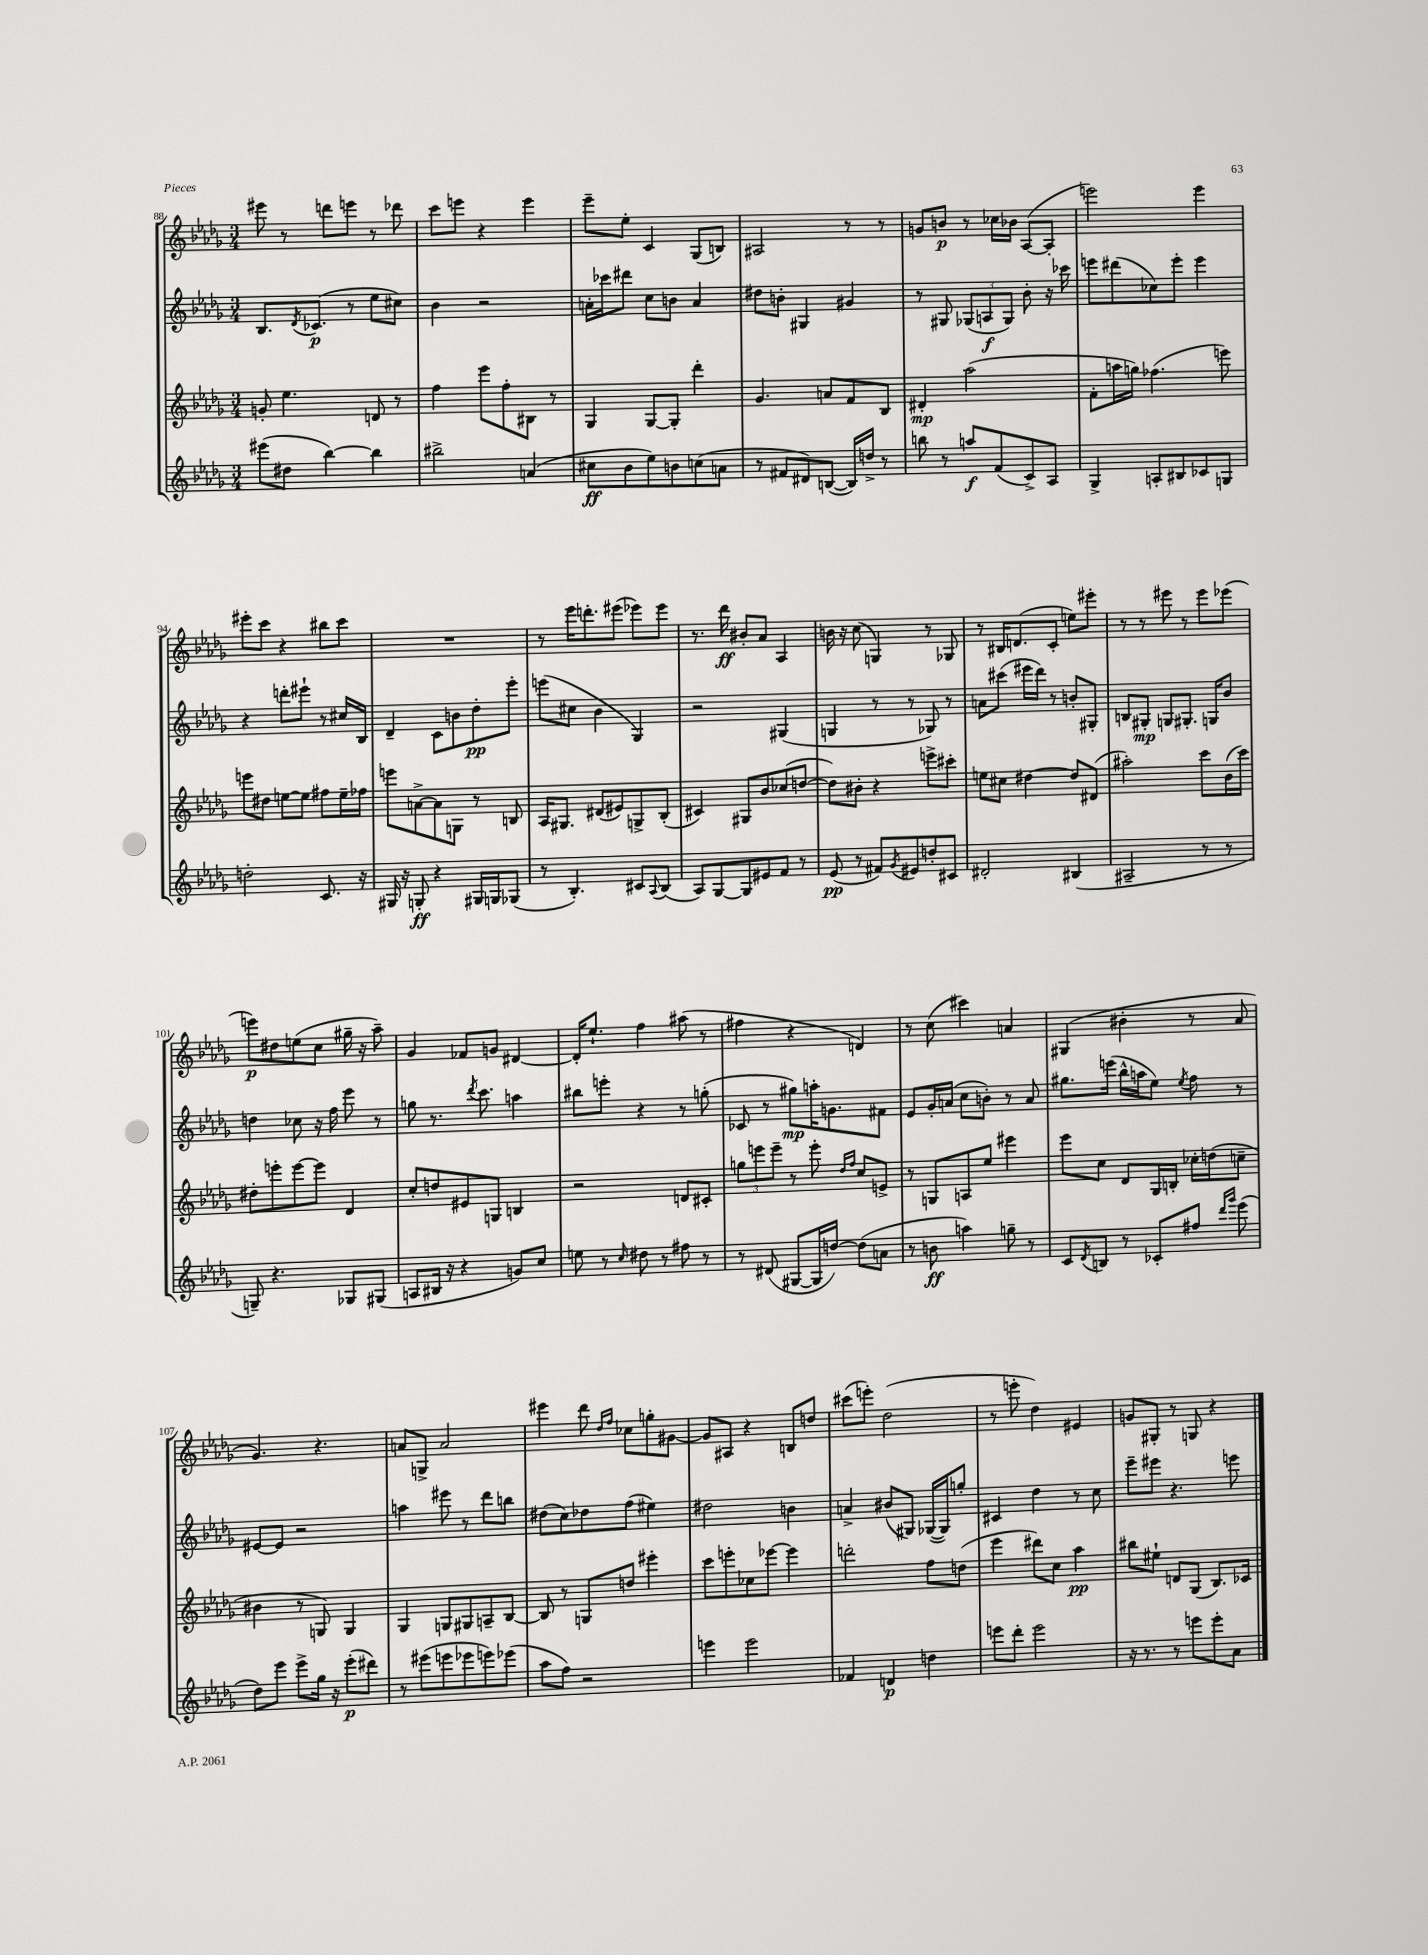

**kern	**kern	**kern	**kern
*staff4	*staff3	*staff2	*staff1
*clefG2	*clefG2	*clefG2	*clefG2
*k[b-e-a-d-g-]	*k[b-e-a-d-g-]	*k[b-e-a-d-g-]	*k[b-e-a-d-g-]
*M3/4	*M3/4	*M3/4	*M3/4
(8eee#	8g'	8.B-	8eee#
8dd#	4.ee-	.	8r
.	.	8qd-	.
.	.	(8.c-	.
[4bb-)	.	.	8ddd
.	.	8r	8eee
4bb-]	8d	8ee-	8r
.	8r	8cc#)	8ddd-
=	=	=	=
2bb#^	4ff	4b-	8ccc
.	.	.	8eee
.	8eee-	2r	4r
.	8ff'	.	.
(4a	8B#	.	4eee
.	8r	.	.
=	=	=	=
8cc#	4G-	16a'	8eee-~
.	.	16ccc-	.
8b-	.	8ddd#	8ee-'
8ee-)	[8G-	8cc	4c
8b	8G-']	8b	.
(8cc	4ddd-'	4a	(8G-
8a	.	.	8B)
=	=	=	=
8r	4.g-	8dd#	2A#
8f#	.	8b'	.
8d#)	.	4G#	.
([8B	8a	.	.
16B])	8f	4g#	8r
16dd^	.	.	.
8r	8B-	.	8r
=	=	=	=
8bb	4d#'	8r	8g
8r	.	8G#	8b
8aa	(2aa-	(12G-	8r
.	.	12A	.
(8f	.	.	16cc-
.	.	12G-)	.
.	.	.	16b-
8c^)	.	8b-'	([8A-
8A-	.	16r	8A-']
.	.	16ccc-	.
=	=	=	=
4G-^	8f'	8eee	2eee)
.	16aa	(8ddd#	.
.	16gg)	.	.
8A'	(4.ff-	8cc-)	.
8B#	.	8eee'	.
8c-	.	4eee	4eee
8G	8eee)	.	.
=	=	=	=
2dd'	8eee	4r	8eee#'
.	8dd#	.	8ccc
.	[8ee	8ddd'	4r
.	8ee]	8eee#`	.
8.c	8ff#	8r	8bb#
.	16ee~	16cc#	8ccc
16r	16ff-	16B-	.
=	=	=	=
16G#	8eee	4d-~	2.r
16r	.	.	.
8G'	[8a^	.	.
4r	8a]	8c	.
.	8G	8b	.
16G#	8r	8dd-'	.
16G	.	.	.
(8G-	8B	8eee-'	.
=	=	=	=
8r	16A-	(8eee	8r
.	8.G#	.	.
4.B-')	.	8cc#	16eee-
.	.	.	8.ddd'
.	(8d#	4b-	.
.	8e#)	.	(8eee#
8c#	8G^	4G-)	8eee-)
8qqA-	.	.	.
(8B-	(8B-'	.	8eee-
=	=	=	=
8A-)	4c#)	2r	8.r
[8G-	.	.	.
.	.	.	16ddd-
8G-]	8G#	.	8b#'
8e#	8b-	.	8a-
8f	(8cc-	(4G#	4A-
8r	[8dd	.	.
=	=	=	=
(8e-	8dd])	4G	16b
.	.	.	16r
8r	8b#'	.	(8cc
8f#)	4r	8r	4G)
8qg-	.	.	.
8e#	.	8r	.
8dd'	8eee^	8G-)	8r
8c#	8ccc#'	8r	8G-
=	=	=	=
2d#'	8ee	8a	8r
.	8cc#	(8ccc#	16B#
.	.	.	(8.d
.	[4dd#	16eee#	.
.	.	16ddd-)	.
.	.	8r	8c'
(4B#	8dd#]	8b'	8ee)
.	(8d#	8G#'	8eee#'
=	=	=	=
2A#~	2aa#')	8B	8r
.	.	8G#'	8r
.	.	8G	8eee#
.	.	8.G#'	8r
8r	8ccc	.	8eee#
.	.	16G	.
8r	(16b-	8b-	(8eee-
.	16ccc)	.	.
=	=	=	=
8G~)	8dd#'	4dd	8eee)
4.r	8eee'	.	8dd#
.	[8eee	8cc-	(8ee
.	8eee]	16r	8cc
.	.	16ff	.
8G-	4d-	8eee-	16gg#~
.	.	.	16r
(8G#	.	8r	8aa-~)
=	=	=	=
8A	8cc'	8gg	4g-
16B#	8dd	8.r	.
16r	.	.	.
4r	8e#	.	8f-
.	.	8qddd-	.
.	.	8.ccc	.
.	8G	.	8g
8g)	4B	4aa	[4d#
8cc	.	.	.
=	=	=	=
8ee	2r	8bb#	16d#']
.	.	.	8.ee-`
8r	.	8eee'	.
16qqcc	.	.	.
8dd#	.	4r	4ff
8r	.	.	.
8ff#	8d	8r	(8aa#
8r	8c#'	(8gg'	8r
=	=	=	=
8r	12gg	8c-	4ff#
.	12eee	.	.
(8d#	.	8r	.
.	12eee~	.	.
[8G#	8r	8gg#)	4r
16G#]	8eee'	16aa'	.
[16dd)	.	8.g	.
.	16qqdd-	.	.
.	16qqff	.	.
(8dd]	8cc	.	4d)
8a	8e^	8f#	.
=	=	=	=
8r	8r	8e-	8r
8b	8G	16g-'	(8cc
.	.	(16a	.
4aa)	8A	8cc	4ccc#)
.	8ee-	8b')	.
8gg~	4eee#	8r	4a
8r	.	8a	.
=	=	=	=
8c	8eee-	8.gg#	(4G#
8qd-	.	.	.
8B	8cc	.	.
.	.	(16eee	.
8r	8d-	16bb-^^	4b#'
.	.	16aa	.
8c-'	16G-	8ee-)	.
.	16B'	.	.
.	.	8qee-	.
8ff#	16cc-'	8ff	8r
.	(16dd	.	.
16qqddd-	.	.	.
16qqggg-	.	.	.
(8eee-	8cc~	8r	8a-
=	=	=	=
8dd-)	4b#	[8e#	4.g-)
8eee-	.	8e#]	.
8eee-^	8r	2r	.
16gg-	8G)	.	4.r
16r	.	.	.
(8eee-'	4G	.	.
8ddd#)	.	.	.
=	=	=	=
8r	4G-	4aa	8a
(8eee#	.	.	8G^
8eee	8G	8eee#	2a
8eee-	8G#	8r	.
8eee)	8A~	8ddd-	.
(8eee-	[8B-	8bb	.
=	=	=	=
8aa-	8B-]	(8dd#	4eee#
8ff)	8r	8cc)	.
2r	8G	8dd-	8ddd-
.	.	.	16qqdd-
.	.	.	16qqff
.	8dd	(8ff	8cc-
.	4eee#'	4ee#)	8gg'
.	.	.	[8g#
=	=	=	=
4eee	8ccc	2dd#	8g#]
.	8eee'	.	8A#
2eee	8cc-	.	4r
.	[8eee-	.	.
.	4eee-]	4b	8B
.	.	.	8dd
=	=	=	=
4f-	2ddd'	4a^	(8ccc#
.	.	.	8eee')
4d	.	(8b#	(2dd-
.	.	8G#)	.
4dd	8ff	([16G-	.
.	.	16G-])	.
.	(8dd	8gg'	.
=	=	=	=
8eee	4eee-	4c#	8r
8ddd-'	.	.	8eee'
2eee	8ddd#)	4dd-	4dd-)
.	8cc	.	.
.	4aa-	8r	4e#
.	.	8cc	.
=	=	=	=
16r	8bb#	8eee-~	8g
8.r	.	.	.
.	8ee#`	8eee#	8G#'
8r	8d	4.r	8r
8eee	(8G-	.	8G
8eee'	8.B-)	.	4r
8a-	.	8eee	.
.	16c-	.	.
==	==	==	==
*-	*-	*-	*-
